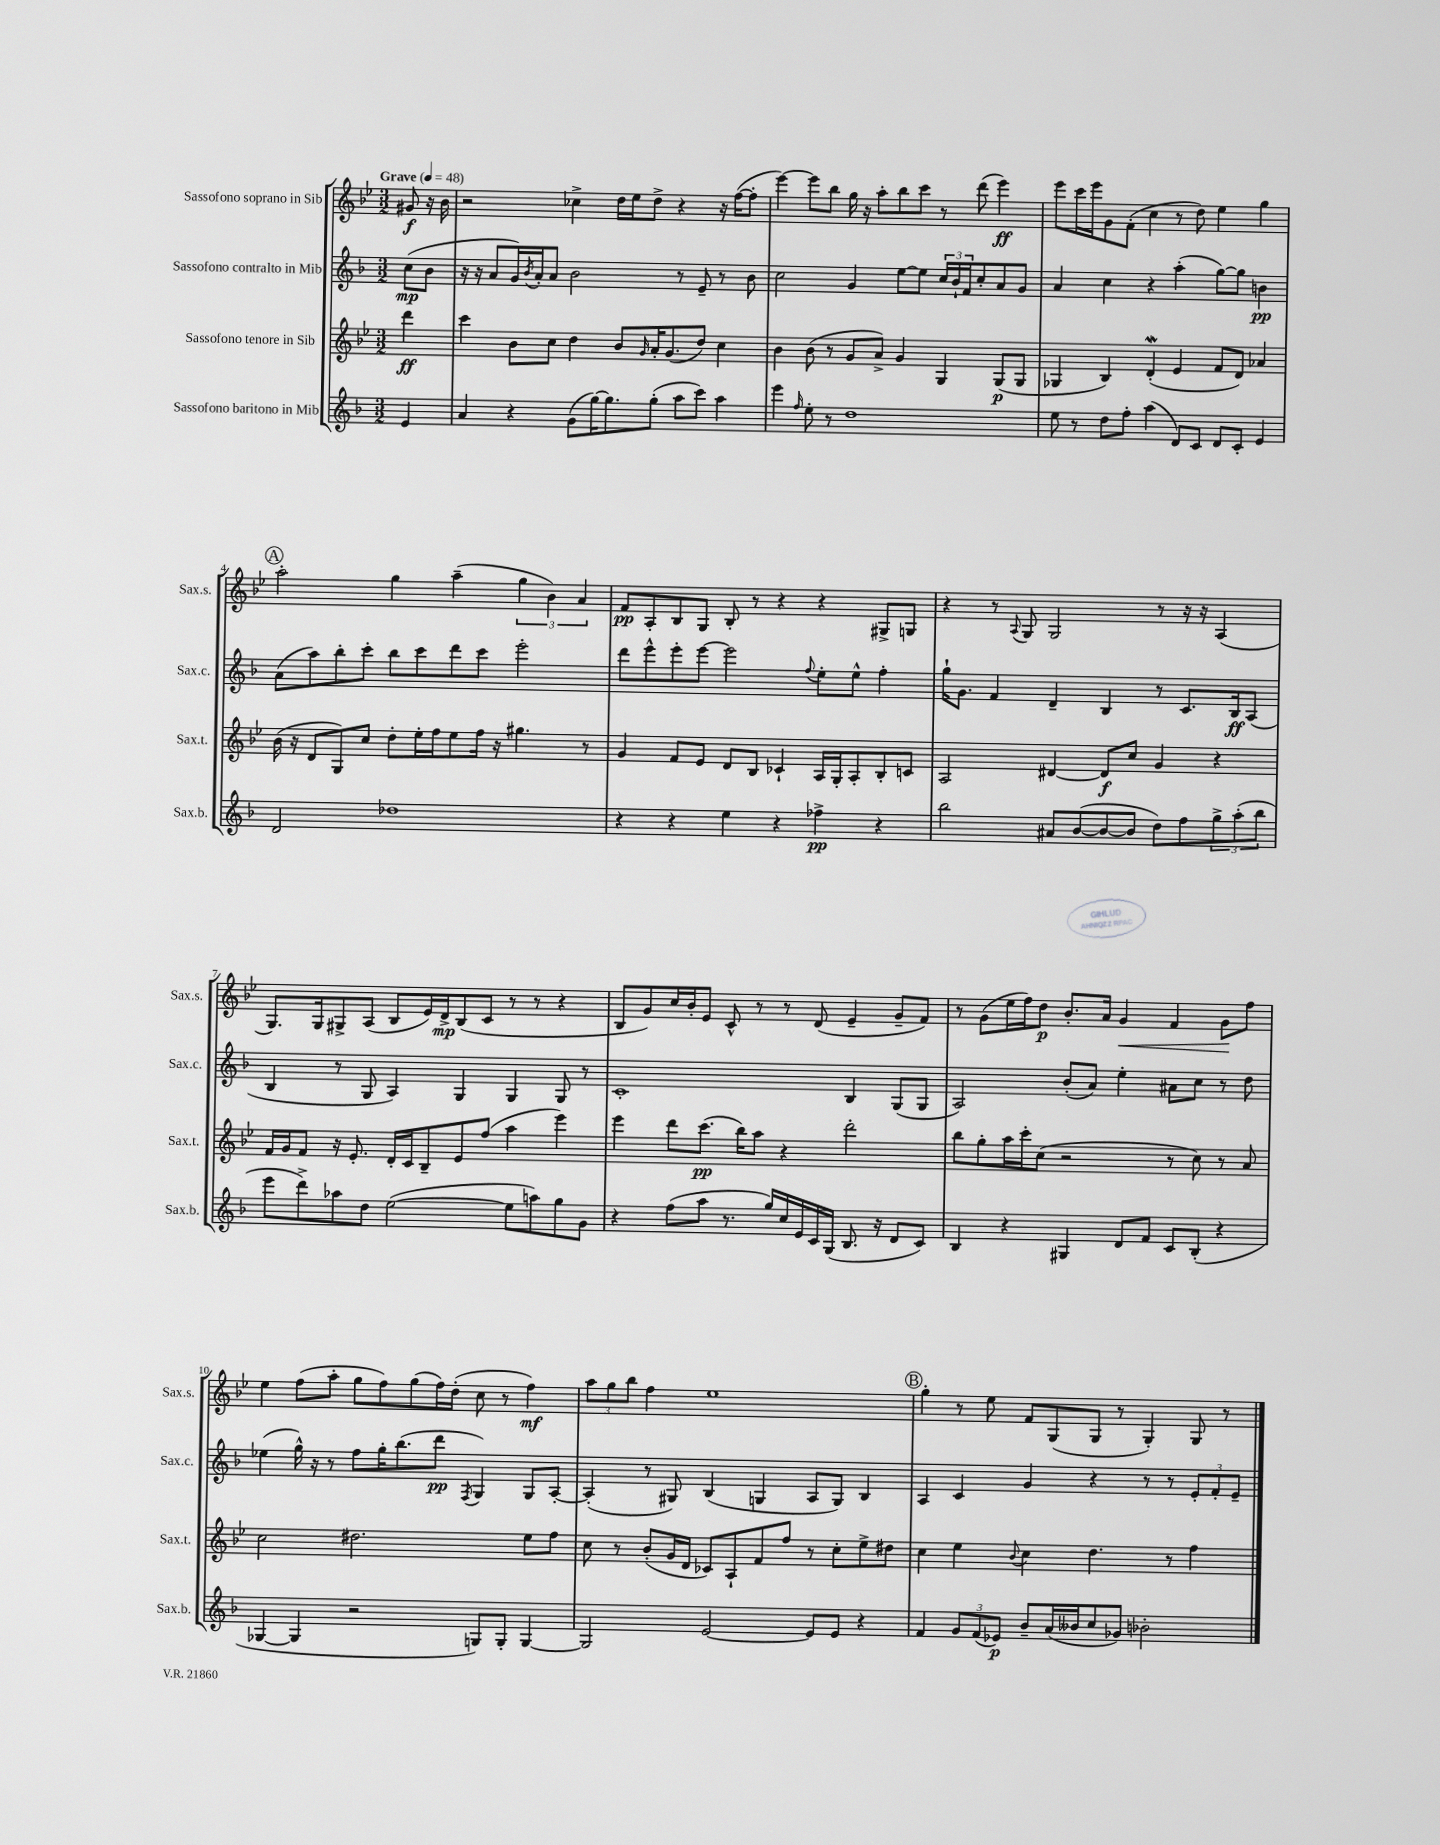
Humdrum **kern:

**kern	**kern	**kern	**kern
*staff4	*staff3	*staff2	*staff1
*clefG2	*clefG2	*clefG2	*clefG2
*k[b-]	*k[b-e-]	*k[b-]	*k[b-e-]
*M3/2	*M3/2	*M3/2	*M3/2
*MM48	*MM48	*MM48	*MM48
4e/	4ddd\	(8cc\L	8g#/
.	.	8b-\J	16r
.	.	.	16b-\
=	=	=	=
4a/	4ccc\	16r	2r
.	.	16r	.
.	.	8a/L	.
4r	8b-\L	16g/L)	.
.	.	8qb-/	.
.	.	16a'/J	.
.	8cc\J	8a/J	.
(8g\L	4dd\	2b-\	4cc-^\
[16gg\K)	.	.	.
8.gg\]	.	.	.
.	8b-/L	.	16dd\LL
.	.	.	16ee-\J
.	16qqg/	.	.
(8gg'\J	16a'/K	.	8dd^\J
.	(8.g/	.	.
8aa\L	.	8r	4r
8ccc\J)	8dd/J)	8e~/	.
4aa\	4cc\	8r	16r
.	.	.	([16ff\LK
.	.	8b-\	8ff'\]J
=	=	=	=
4eee\	4b-\	2cc\	[4eee-\)
16qqff/	.	.	.
8ee'\	(8b-\	.	8eee-\]L
8r	8r	.	8bb-\J
1dd	8g/L	4g/	16gg\
.	.	.	16r
.	8a^/J)	.	8aa'\L
.	4g/	[8ee\L	8bb-\
.	.	8ee\]J	8ccc\J
.	4G/	24cc/LL	8r
.	.	24b-`/	.
.	.	24f/J	.
.	.	8cc'/	(8ddd\
.	(8G/L	8a/	4eee-\)
.	8G/J	8g/J	.
=	=	=	=
8ee\	4G-/	4a/	8eee-\L
8r	.	.	16ccc\L
.	.	.	16eee-\J
8dd\L	4B-/)	4cc\	8g\
8ff'\J	.	.	(8f'\J
(4aa\	(4d'/	4r	4cc\
8d/L)	4e-/	(4aa'\	8r
8c/J	.	.	8dd\)
8d/L	8f/L	[8gg\L)	4ee-\
8c'/J	8d/J)	8gg\]J	.
4e/	4a-/	4b\	4gg\
=	=	=	=
2d/	(16b-\	(8a\L	2aa'\
.	16r	.	.
.	8d/L	8aa\)	.
.	8G/)	8bb-'\	.
.	8cc/J	8ccc'\J	.
1dd-	8dd'\L	8bb-\L	4gg\
.	16ee-'\L	8ccc\	.
.	16ff\J	.	.
.	8ee-\	8ddd\	(4aa~\
.	16ff\Jk	8ccc\J	.
.	16r	.	.
.	4.gg#\	2eee'\	6gg\
.	.	.	6b-\)
.	.	.	6a/
.	8r	.	.
=	=	=	=
4r	4g/	8ddd\L	8f/L
.	.	8eee^^\	8A'/
4r	8f/L	8eee'\	8B-/
.	8e-/J	[8eee\J	8G/J
4ee\	8d/L	2eee\]	8B-'/
.	8B-/J	.	8r
4r	4c-`/	.	4r
.	.	8qqff/	.
4ff-^\	16A/LL	8ee'\L	4r
.	16G'/J	.	.
.	8A'/	8ee^^\J	.
4r	8B-'/	4ff'\	8G#^/L
.	8c/J	.	8G/J
=	=	=	=
2bb-\	2A/	16gg`\LK	4r
.	.	8.g\J	.
.	.	4f/	8r
.	.	.	8qqA/
.	.	.	8G/
8a#/L	[4d#/	4d~/	2G/
([8b-/	.	.	.
8b-/_	8d#/]L	4B-/	.
8b-/]J	8cc/J	.	.
8dd\L)	4g/	8r	8r
8ff\	.	8.c/L	16r
.	.	.	16r
12gg^\	4r	.	(4A/
.	.	16B-/k	.
(12aa'\	.	.	.
.	.	(8A/J	.
12bb-\J	.	.	.
=	=	=	=
8eee\L	16f/LL	4B-/	8.G/L)
.	16g/J	.	.
8ddd^\)	8f/J	.	.
.	.	.	16G/k
8aa-\	16r	8r	8G#^/
.	8.e-'/	.	.
8dd\J	.	8G/	(8A/J
([2ee\	16d'/LL	4A/)	8B-/L
.	16c/J	.	.
.	8B-~/	.	16e-/L)
.	.	.	16d^/J
.	8e-/	4G/	(8B-/
.	(8ff/J	.	8c/J
8ee\]L	4aa\	4G/	8r
8aa\)	.	.	8r
8gg\	4eee-\)	8G/	4r
8g\J	.	8r	.
=	=	=	=
4r	4eee-\	1c'	8B-/L
.	.	.	8g/)
(8ff\L	8ddd\L	.	16cc/L
.	.	.	16b-'/J
8aa\J	(8.ccc\J	.	8e-/J
8.r	.	.	8c^^/
.	16bb-\LK)	.	.
.	8aa\J	.	8r
16gg/LL)	.	.	.
16cc/	4r	.	8r
16e/	.	.	.
16c/	.	.	(8d/
(16G/JJ	.	.	.
8.B-/	2ddd'\	4B-/	4e-~/
16r	.	.	.
8d/L	.	(8G/L	8g~/L
8c/J)	.	8G/J	8f/J)
=	=	=	=
4B-/	8bb-\L	2A/)	8r
.	8gg'\	.	(8g\L
4r	16aa\L	.	16ee-\L
.	16ccc'\J	.	16ff\J)
.	(8cc\J	.	8dd\J
4G#/	2r	(8b-'/L	8.b-'/L
.	.	8a/J)	.
.	.	.	16a/Jk
8d/L	.	4ee'\	4g/
8f/J	.	.	.
8c/L	8r	8a#\L	4f/
(8B-'/J	8cc\)	8cc\J	.
4r	8r	8r	8g\L
.	8a/	8dd\	8ff\J
=	=	=	=
[4G-/	2cc\	(4ee-\	4ee-\
4G-/]	.	16gg^^\)	(8ff\L
.	.	16r	.
.	.	8r	8aa'\J
2r	2.dd#\	8ff\L	8gg\L
.	.	16gg'\K	8ff\)
.	.	(8.bb-\	.
.	.	.	(8gg\
.	.	8ddd\J	16ff\L)
.	.	.	(16dd'\JJ
.	.	8qF/	.
8G/L)	.	4G/)	8cc\
8G'/J	.	.	8r
[4G/	8ee-\L	8G/L	4ff\)
.	8ff\J	[8A'/J	.
=	=	=	=
2G/]	8cc\	(4A'/]	12aa\L
.	.	.	12gg\
.	8r	.	.
.	.	.	12bb-\J
.	(8b-'/L	8r	4ff\
.	16g/L	8G#/)	.
.	16d/JJ	.	.
[2e/	8c-/L)	(4B-/	1ee-
.	8A`/	.	.
.	8f/	4G/	.
.	8ff/J	.	.
8e/]L	8r	8A/L	.
8e/J	8cc'\L	8G/J)	.
4r	8ee-^\	4B-/	.
.	8dd#\J	.	.
=	=	=	=
4f/	4cc\	4A/	4gg'\
12g/L	4ee-\	4c/	8r
(12f/	.	.	.
.	.	.	8ee-\
12e-/J)	.	.	.
.	8qqb-/	.	.
8b-~/L	4cc\	4g/	8f/L
(16a/L	.	.	(8G/
16b--/J	.	.	.
8cc/	4.dd\	4r	8G/J
8g-/J)	.	.	8r
2b-'\	.	8r	4G'/)
.	8r	8r	.
.	4ff\	12e'/L	8G/
.	.	12f'/	.
.	.	.	8r
.	.	12e~/J	.
==	==	==	==
*-	*-	*-	*-
